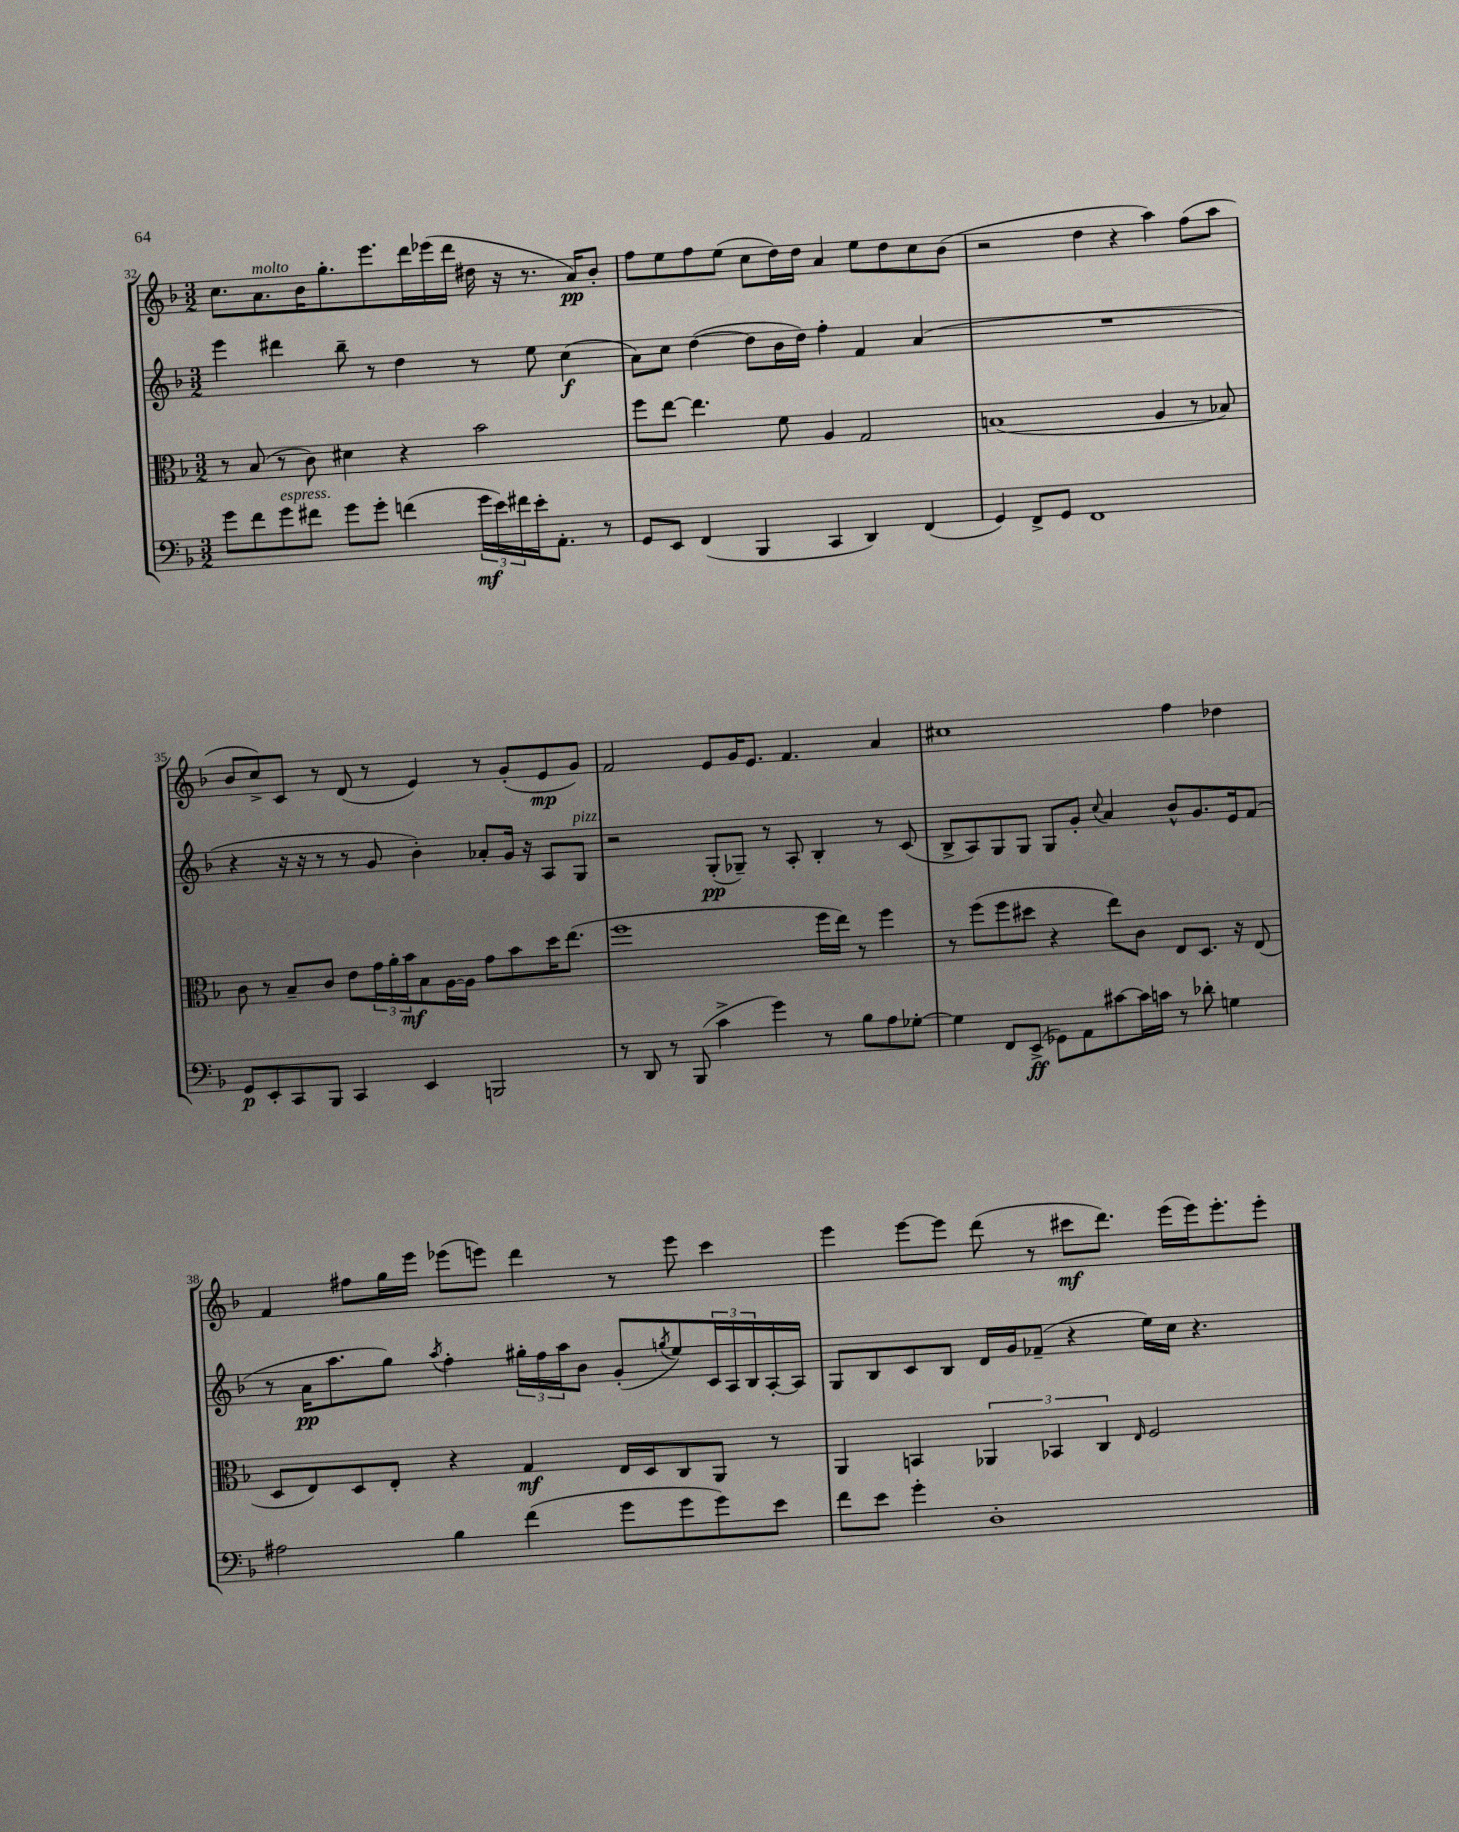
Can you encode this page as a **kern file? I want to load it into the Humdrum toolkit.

**kern	**dynam	**kern	**dynam	**kern	**dynam	**kern	**dynam
*part4	*part4	*part3	*part3	*part2	*part2	*part1	*part1
*staff4	*staff4	*staff3	*staff3	*staff2	*staff2	*staff1	*staff1
*clefF4	*	*clefC3	*	*clefG2	*	*clefG2	*
*k[b-]	*	*k[b-]	*	*k[b-]	*	*k[b-]	*
*M3/2	*	*M3/2	*	*M3/2	*	*M3/2	*
=32	=32	=32	=32	=32	=32	=32	=32
8g\L	.	8r	.	4eee\	.	8.cc\L	.
8f\	.	(8B-/	.	.	.	.	.
!	!	!	!	!	!	!LO:TX:a:i:t=molto	!
.	.	.	.	.	.	8.a\	.
!LO:TX:a:i:t=espress.	!	!	!	!	!	!	!
8g\	.	8r	.	4ddd#X\	.	.	.
8f#X\J	.	8c\)	.	.	.	16b-\K	.
.	.	.	.	.	.	8.gg'\	.
8g\L	.	4d#X\	.	8bb-~\	.	.	.
8g'\J	.	.	.	8r	.	8.eee\	.
(4fn\	.	4r	.	4dd\	.	.	.
.	.	.	.	.	.	16ddd\L	.
.	.	.	.	.	.	(16eee-X\	.
.	.	.	.	.	.	16ddd\JJ	.
24g\LL	mf	2b-\	.	8r	.	16dd#X\	.
24e\)	.	.	.	.	.	.	.
.	.	.	.	.	.	16r	.
24f#X\	.	.	.	.	.	.	.
16e'\J	.	.	.	8ee\	.	8.r	.
8.AA'\J	.	.	.	.	.	.	.
.	.	.	.	(4cc\	f	.	.
.	.	.	.	.	.	16a/KL)	pp
8r	.	.	.	.	.	8b-'/J	.
=33	=33	=33	=33	=33	=33	=33	=33
8GG/L	.	8ff\L	.	8a\L)	.	8ff\L	.
8EE/J	.	[8ee\J	.	8cc\J	.	8ee\	.
(4FF/	.	4.ee\]	.	([4dd\	.	8ff\	.
.	.	.	.	.	.	(8ee\J	.
4BBB-/	.	.	.	8dd\L]	.	8cc\L	.
.	.	8f\	.	16b-\L	.	16dd\L)	.
.	.	.	.	16dd\JJ)	.	16dd\JJ	.
4CC/	.	4A/	.	4ff'\	.	4a/	.
4DD/)	.	2G/	.	4f/	.	8ee\L	.
.	.	.	.	.	.	8dd\	.
(4FF/	.	.	.	(4a/	.	8cc\	.
.	.	.	.	.	.	(8b-\J	.
=34	=34	=34	=34	=34	=34	=34	=34
4GG/)	.	(1Bn	.	1.r	.	2r	.
8FF^/L	.	.	.	.	.	.	.
8GG/J	.	.	.	.	.	.	.
1FF	.	.	.	.	.	4dd\	.
.	.	.	.	.	.	4r	.
.	.	4A/	.	.	.	4aa\)	.
.	.	8r	.	.	.	(8ff\L	.
.	.	8B-X/)	.	.	.	8aa\J	.
!!LO:LB:g=z
=35	=35	=35	=35	=35	=35	=35	=35
8GG/L	p	8c\	.	4r	.	8b-/L	.
8EE'/	.	8r	.	.	.	8cc^/)	.
8CC/	.	8B-~/L	.	16r	.	8c/J	.
.	.	.	.	16r	.	.	.
8BBB-/J	.	8c/J	.	8r	.	8r	.
4CC/	.	8e\L	.	8r	.	(8d/	.
.	.	24g\L	.	8g/	.	8r	.
.	.	24a'\	.	.	.	.	.
.	.	24b-\J	mf	.	.	.	.
4EE/	.	8B-\	.	4b-'\)	.	4e/)	.
.	.	[16A\L	.	.	.	.	.
.	.	16A\JJ]	.	.	.	.	.
2BBBn/	.	8g\L	.	8a-X'/L	.	8r	.
.	.	8b-\	.	16g/Jk	.	(8g'/L	.
.	.	.	.	16r	.	.	.
.	.	16dd\K	.	8A/L	.	8e/	mp
.	.	(8.ee\J	.	.	.	.	.
!	!	!	!	!LO:TX:a:i:t=pizz.	!	!	!
.	.	.	.	8G/J	.	8g/J)	.
=36	=36	=36	=36	=36	=36	=36	=36
8r	.	1ff	.	2r	.	2f/	.
8DD/	.	.	.	.	.	.	.
8r	.	.	.	.	.	.	.
(8BBB-/	.	.	.	.	.	.	.
4c^\	.	.	.	(8G'/L	pp	8e/L	.
.	.	.	.	8G-X~/J)	.	16g/K	.
.	.	.	.	.	.	8.e/J	.
4g\)	.	.	.	8r	.	.	.
.	.	.	.	8A'/	.	4.f/	.
8r	.	16ff\LL	.	4B-'/	.	.	.
.	.	16ee\JJ)	.	.	.	.	.
8B-\L	.	8r	.	.	.	.	.
8A\	.	4ff\	.	8r	.	4a/	.
[8G-X'\J	.	.	.	(8c/	.	.	.
=37	=37	=37	=37	=37	=37	=37	=37
4G-\]	.	8r	.	8B-^/L	.	1cc#X	.
.	.	(8ff\L	.	8A/)	.	.	.
8FF/L	.	8ff\	.	8G/	.	.	.
(8EE^/J	ff	8dd#X\J	.	8G/J	.	.	.
8GG-X\L)	.	4r	.	8G/L	.	.	.
8AA\	.	.	.	8g'/J	.	.	.
.	.	.	.	8qqcc/	.	.	.
[8c#X\	.	8ee\L)	.	4a/	.	.	.
16c#\L]	.	8c\J	.	.	.	.	.
16cn\JJ	.	.	.	.	.	.	.
8r	.	8E/L	.	8b-^^/L	.	4ff\	.
8d-X'\	.	8.D/J	.	8.g/	.	.	.
4Gn\	.	.	.	.	.	4dd-X\	.
.	.	16r	.	16e/k	.	.	.
.	.	(8E/	.	(8f/J	.	.	.
!!LO:LB:g=z
=38	=38	=38	=38	=38	=38	=38	=38
2A#X\	.	8D/L	.	8r	.	4f/	.
.	.	8E/)	.	16a\KL	pp	.	.
.	.	.	.	8.aa\	.	.	.
.	.	8D/	.	.	.	8ff#X\L	.
.	.	8E'/J	.	8gg\J)	.	16gg\L	.
.	.	.	.	.	.	16eee\JJ	.
.	.	.	.	8qaa/	.	.	.
4B-\	.	4r	.	4ff'\	.	(8eee-X\L	.
.	.	.	.	.	.	8eeen\J)	.
(4f\	.	4G/	mf	24gg#X'\LL	.	4ddd\	.
.	.	.	.	24ff\	.	.	.
.	.	.	.	24aa\J	.	.	.
.	.	.	.	8b-\J	.	.	.
8g\L	.	16E/LL	.	(8g'/L	.	8r	.
.	.	16D/J	.	.	.	.	.
.	.	.	.	8qggn/	.	.	.
8g\	.	8C/	.	8ee/)	.	8eee\	.
8g\)	.	8AA/J	.	24c/L	.	4ccc\	.
.	.	.	.	24A/	.	.	.
.	.	.	.	24B-/	.	.	.
8e\J	.	8r	.	[16A'/	.	.	.
.	.	.	.	16A/JJ]	.	.	.
=39	=39	=39	=39	=39	=39	=39	=39
8f\L	.	4AA/	.	8G/L	.	4eee\	.
8e\J	.	.	.	8B-/	.	.	.
4g'\	.	4BBn/	.	8c/	.	[8eee\L	.
.	.	.	.	8B-/J	.	8eee\J]	.
1D'	.	6AA-X/	.	16d/LL	.	(8ddd\	.
.	.	.	.	16g/J	.	.	.
.	.	.	.	(8f-X~/J	.	8r	.
.	.	6BB-X/	.	.	.	.	.
.	.	.	.	4r	.	8ccc#X\L	mf
.	.	6C/	.	.	.	.	.
.	.	.	.	.	.	8.ddd\J)	.
.	.	16qqE/	.	.	.	.	.
.	.	2F/	.	16ee\LL)	.	.	.
.	.	.	.	16cc\JJ	.	(16eee\LL	.
.	.	.	.	4.r	.	16eee\J)	.
.	.	.	.	.	.	8.eee'\	.
.	.	.	.	.	.	8eee'\J	.
==	==	==	==	==	==	==	==
*-	*-	*-	*-	*-	*-	*-	*-
